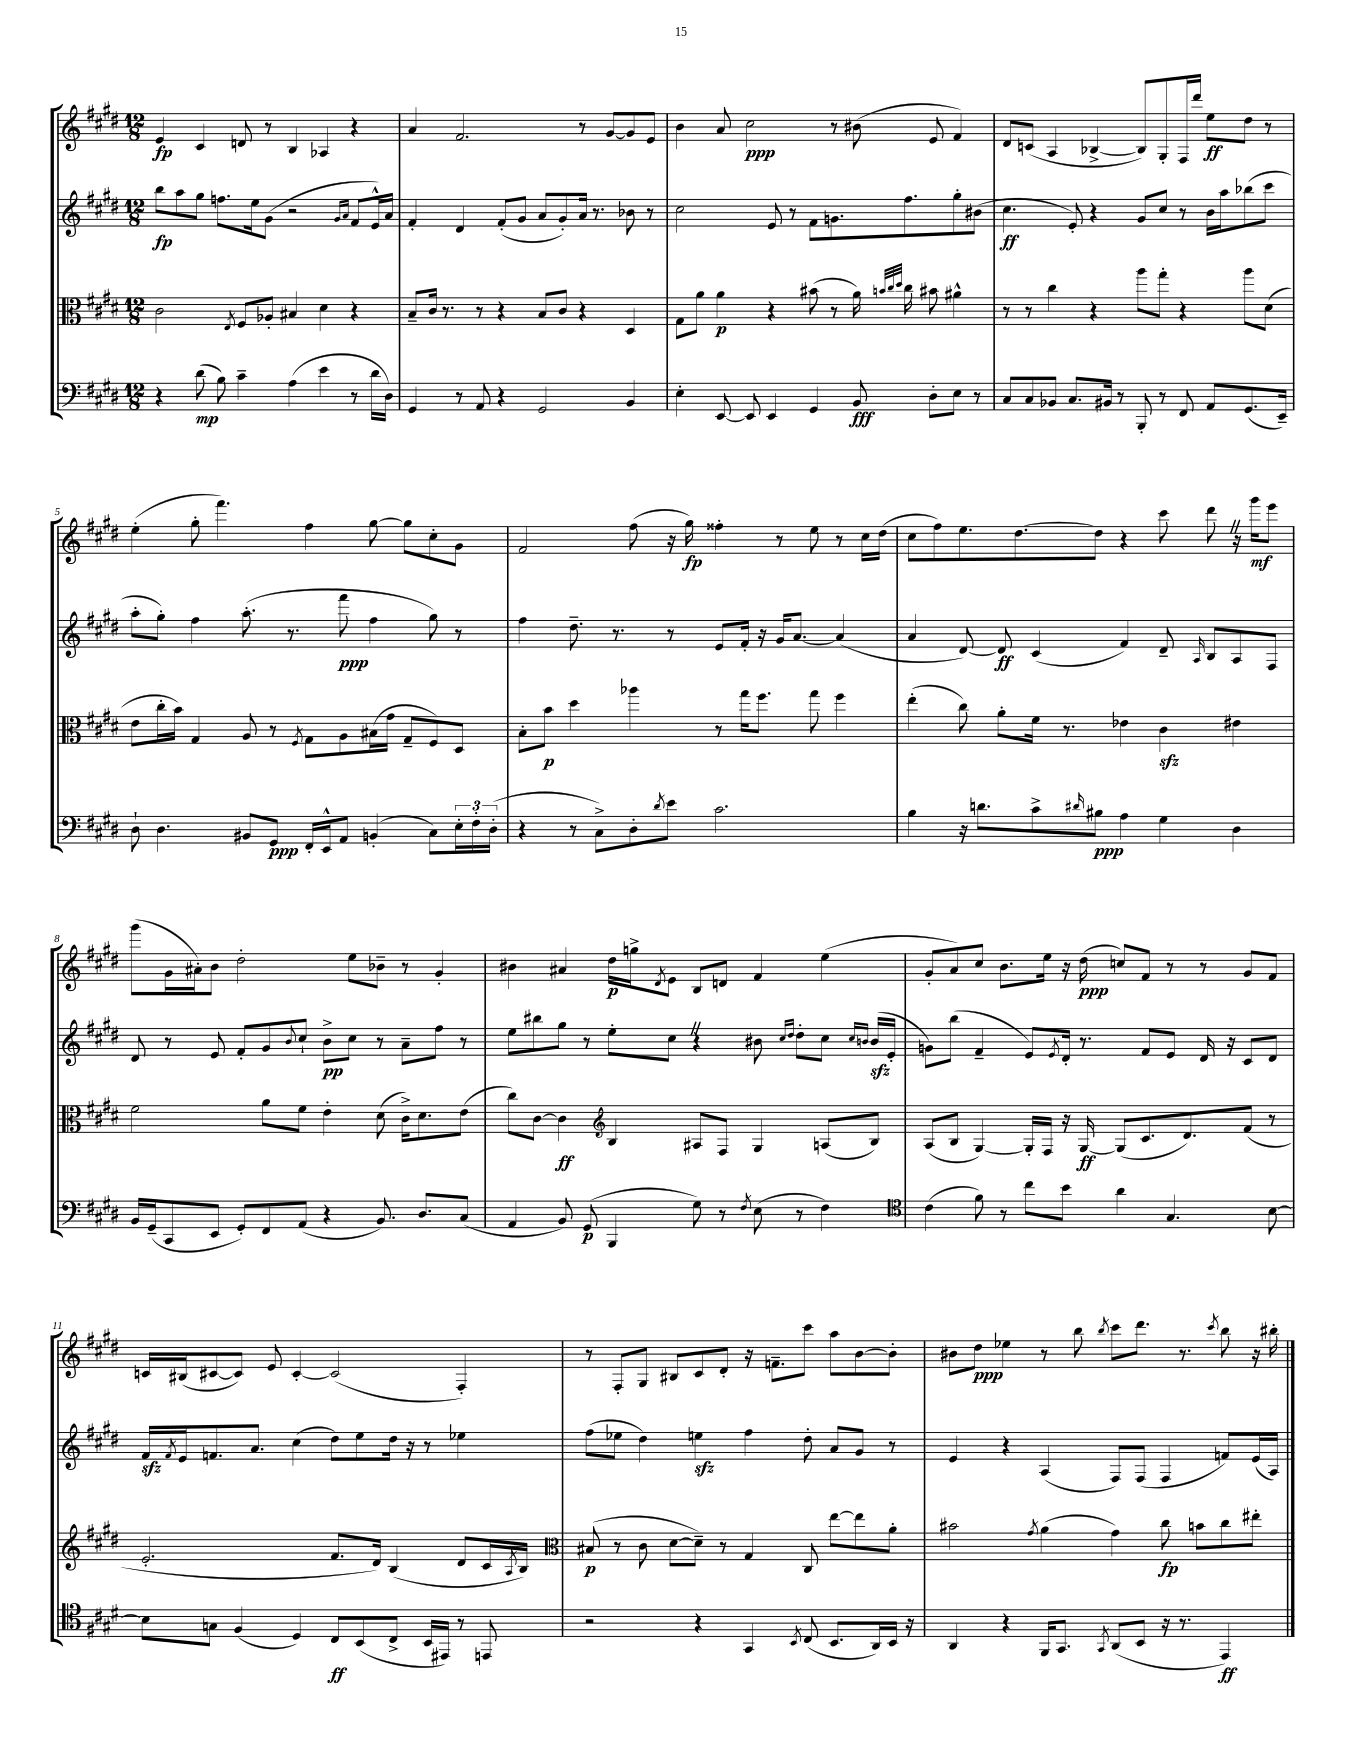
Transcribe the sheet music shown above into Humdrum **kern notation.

**kern	**kern	**kern	**kern
*staff4	*staff3	*staff2	*staff1
*clefF4	*clefC3	*clefG2	*clefG2
*k[f#c#g#d#]	*k[f#c#g#d#]	*k[f#c#g#d#]	*k[f#c#g#d#]
*M12/8	*M12/8	*M12/8	*M12/8
4r	2c#\	8bb\L	4e/
.	.	8aa\	.
(8d#\	.	8gg#\J	4c#/
8B\)	.	8.ff\L	.
.	8qE/	.	.
4c#~\	8F#/L	.	8d/
.	.	16ee\k	.
.	8A-'/J	(8g#\J	8r
(4A\	4B#/	2r	4B/
4e\	4d#\	.	4A-/
.	.	16qqg#/LL	.
.	.	16qqa/JJ	.
8r	4r	8f#/L	4r
16d#\LL	.	16e^^/L)	.
16D#\JJ)	.	16a/JJ	.
=	=	=	=
4GG#/	8B~/L	4f#'/	4a/
.	16c#/Jk	.	.
.	8.r	.	.
8r	.	4d#/	2.f#/
8AA/	8r	.	.
4r	4r	(8f#'/L	.
.	.	8g#/J	.
2GG#/	8B/L	8a/L	.
.	8c#/J	8g#'/)	.
.	4r	16a/Jk	8r
.	.	8.r	.
.	.	.	[8g#/L
4BB/	4D#/	8b-\	8g#/]
.	.	8r	8e/J
=	=	=	=
4E'\	8G#\L	2cc#\	4b\
.	8a\J	.	.
[8EE/	4a\	.	8a/
8EE/]	.	.	2cc#\
4EE/	4r	8e/	.
.	.	8r	.
4GG#/	(8b#\	8f#\L	.
.	8r	8.g\	8r
8BB/	16a\)	.	(8b#\
.	32qqb/LLL	.	.
.	32qqcc#/	.	.
.	32qqdd#/JJJ	.	.
.	16cc#\	8.ff#\	.
8D#'\L	8b#\	.	8e/
8E\J	4a#^^\	8gg#'\	4f#/)
8r	.	(8b#\J	.
=	=	=	=
8C#/L	8r	4.cc#\	8d#/L
8C#/	8r	.	(8c/J
8BB-/J	4cc#\	.	4A/
8.C#/L	.	8e'/)	.
.	4r	4r	[4B-^/
16BB#/Jk	.	.	.
8r	.	.	.
8BBB'/	8aa\L	8g#/L	8B-/]L)
8r	8gg#'\J	8cc#/J	8G#'/
8FF#/	4r	8r	16F#/L
.	.	.	16ddd#/JJ
8AA/L	.	16b\LL	8ee\L
.	.	16aa\J	.
(8.GG#/	8aa\L	(8bb-\	8dd#\J
.	(8d#\J	8ccc#\J	8r
16EE~/Jk)	.	.	.
=	=	=	=
8D#`\	8e\L	8aa'\L	(4ee'\
4.D#\	16cc#'\L	8gg#'\J)	.
.	16b\JJ)	.	.
.	4G#/	4ff#\	8gg#'\
.	.	.	4.fff#\)
8BB#/L	8A/	(8.aa'\	.
8GG#/J	8r	.	.
.	.	8.r	.
.	8qF#/	.	.
16FF#'/LL	8G#\L	.	4ff#\
16EE^^/J	.	.	.
8AA/J	8A\	8fff#\	.
(4BB'/	(16B#\L	4ff#\	[8gg#\
.	16g#\JJ	.	.
.	8G#~/L	.	8gg#\]L
8C#\L)	8F#/)	8gg#\)	8cc#'\
24E'\L	8D#/J	8r	8g#\J
24F#'\	.	.	.
(24D#'\JJ	.	.	.
=	=	=	=
4r	8B'\L	4ff#\	2f#/
.	8b\J	.	.
8r	4dd#\	8.dd#~\	.
8C#^\L)	.	.	.
.	.	8.r	.
8D#'\	4aa-\	.	(8ff#\
8qd#/	.	.	.
8e\J	.	8r	16r
.	.	.	16gg#\)
2.c#\	8r	8e/L	4ff##'\
.	16gg#\LK	16f#'/Jk	.
.	8.ff#\J	16r	.
.	.	16g#/LK	8r
.	.	[8.a/J	.
.	8gg#\	.	8ee\
.	4ff#\	(4a/]	8r
.	.	.	16cc#\LL
.	.	.	(16dd#\JJ
=	=	=	=
4B\	(4ee'\	4a/	8cc#\L
.	.	.	8ff#\)
16r	8cc#\)	[8d#/)	8.ee\
8.d\L	.	.	.
.	8a'\L	8d#/]	.
.	.	.	[8.dd#\
8c#^\	16f#\Jk	(4c#/	.
.	8.r	.	.
16qqd#/	.	.	.
8B#\J	.	.	8dd#\]J
4A\	4e-\	4f#/)	4r
4G#\	4c#\	8d#~/	8ccc#\
.	.	16qqA/	.
.	.	8B/L	8ddd#\
4D#\	4e#\	8A/	16r
.	.	.	16ggg#\LK
.	.	8F#/J	8eee\J
=	=	=	=
16BB/LL	2f#\	8d#/	(8ggg#\L
(16GG#~/J	.	.	.
8CC#/	.	8r	16g#\L
.	.	.	16a#'\J)
8EE/J	.	8e/	8b\J
8GG#'/L)	.	8f#'/L	2dd#'\
8FF#/	8a\L	8g#/	.
.	.	8qqb/	.
(8AA/J	8f#\J	8cc#`/J	.
4r	4e'\	8b^\L	.
.	.	8cc#\J	8ee\L
8.BB/)	(8d#\	8r	8b-~\J
.	16c#^\LK)	8a~\L	8r
8.D#/L	8.d#\	.	.
.	.	8ff#\J	4g#'/
(8C#/J	(8e\J	8r	.
=	=	=	=
4AA/	8cc#\L)	8ee\L	4b#\
.	[8c#\J	8bb#\	.
8BB/)	4c#\]	8gg#\J	4a#/
(8GG#/	.	8r	.
*	*clefG2	*	*
4BBB/	4B/	8ee'\L	16dd#\LL
.	.	.	16gg^\J
.	.	.	8qd#/
.	.	8cc#\J	8e\J
8G#\)	8A#/L	4r	8B/L
8r	8F#/J	.	8d/J
8qF#/	.	.	.
(8E\	4G#/	8b#\	4f#/
.	.	16qqcc#/LL	.
.	.	16qqdd#/JJ	.
8r	.	8dd#'\L	.
4F#\)	(8A/L	8cc#\J	(4ee\
.	.	16qqcc#/LL	.
.	.	16qqb/JJ	.
.	8B/J)	(16b/LL	.
.	.	16e'/JJ	.
=	=	=	=
*clefC4	*	*	*
(4c#\	(8A/L	8g\L)	8g#'/L
.	8B/J	(8bb\J	8a/)
8f#\)	[4G#/)	4f#~/	8cc#/J
8r	.	.	8.b\L
8cc#\L	16G#'/]LL	8e/L)	.
.	16F#/JJ	.	16ee\Jk
.	.	8qe/	.
8b\J	16r	16d#'/Jk	16r
.	[16G#/	8.r	(16dd#\
4a\	(8G#/]L	.	8cc/L)
.	8.c#/	8f#/L	8f#/J
4.G#/	.	8e/J	8r
.	8.d#/)	.	.
.	.	16d#/	8r
.	.	16r	.
.	(8f#/J	8c#/L	8g#/L
[8B\	8r	8d#/J	8f#/J
=	=	=	=
8B\]L	2.e'/	16f#/LL	16c/LL
.	.	8qf#/	.
.	.	16e/J	(16B#/J
8G\J	.	8.f/	[8c#/
(4F#/	.	.	8c#/]J)
.	.	8.a/J	.
.	.	.	8e/
4D#/)	.	(4cc#\	[4c#'/
8C#/L	8.f#/L	8dd#\L)	(2c#/]
(8BB/	.	8ee\	.
.	16d#/Jk)	.	.
8C#^/J	(4B/	16dd#\Jk	.
.	.	16r	.
16BB/LL	.	8r	.
16EE#/JJ)	.	.	.
8r	8d#/L	4ee-\	4F#'/)
8EE/	16c#/L	.	.
.	8qA/	.	.
.	16B/JJ)	.	.
=	=	=	=
*	*clefC3	*	*
2r	(8B#/	(8ff#\L	8r
.	8r	8ee-\J	8F#'/L
.	8c#\	4dd#\)	8G#/J
.	[8d#\L	.	8B#/L
4r	8d#~\]J)	4ee\	8c#/
.	8r	.	8d#'/J
4GG#/	4G#/	4ff#\	16r
.	.	.	8.f~\L
8qBB/	.	.	.
(8C#/	8C#/	8dd#'\	8ccc#\J
8.BB/L	[8ee\L	8a/L	8aa\L
.	8ee\]	8g#/J	[8b\
16AA/L)	.	.	.
16BB/JJ	8a'\J	8r	8b'\]J
16r	.	.	.
=	=	=	=
4AA/	2b#\	4e/	8b#\L
.	.	.	8dd#\J
4r	.	4r	4ee-\
.	8qg#/	.	.
16FF#/LK	(4a\	(4A/	8r
8.GG#/J	.	.	.
.	.	.	8bb\
8qGG#/	.	.	8qbb/
(8AA/L	4g#\)	8F#/L)	8ccc#\L
8BB/J	.	(8F#/J	8.ddd#\J
16r	8cc#\	4F#/	.
8.r	.	.	8.r
.	8b\L	.	.
.	.	.	8qccc#/
4EE/)	8cc#\	8f/L)	8bb\
.	8ee#'\J	(16e/L	16r
.	.	16A/JJ)	16bb#'\
==	==	==	==
*-	*-	*-	*-
